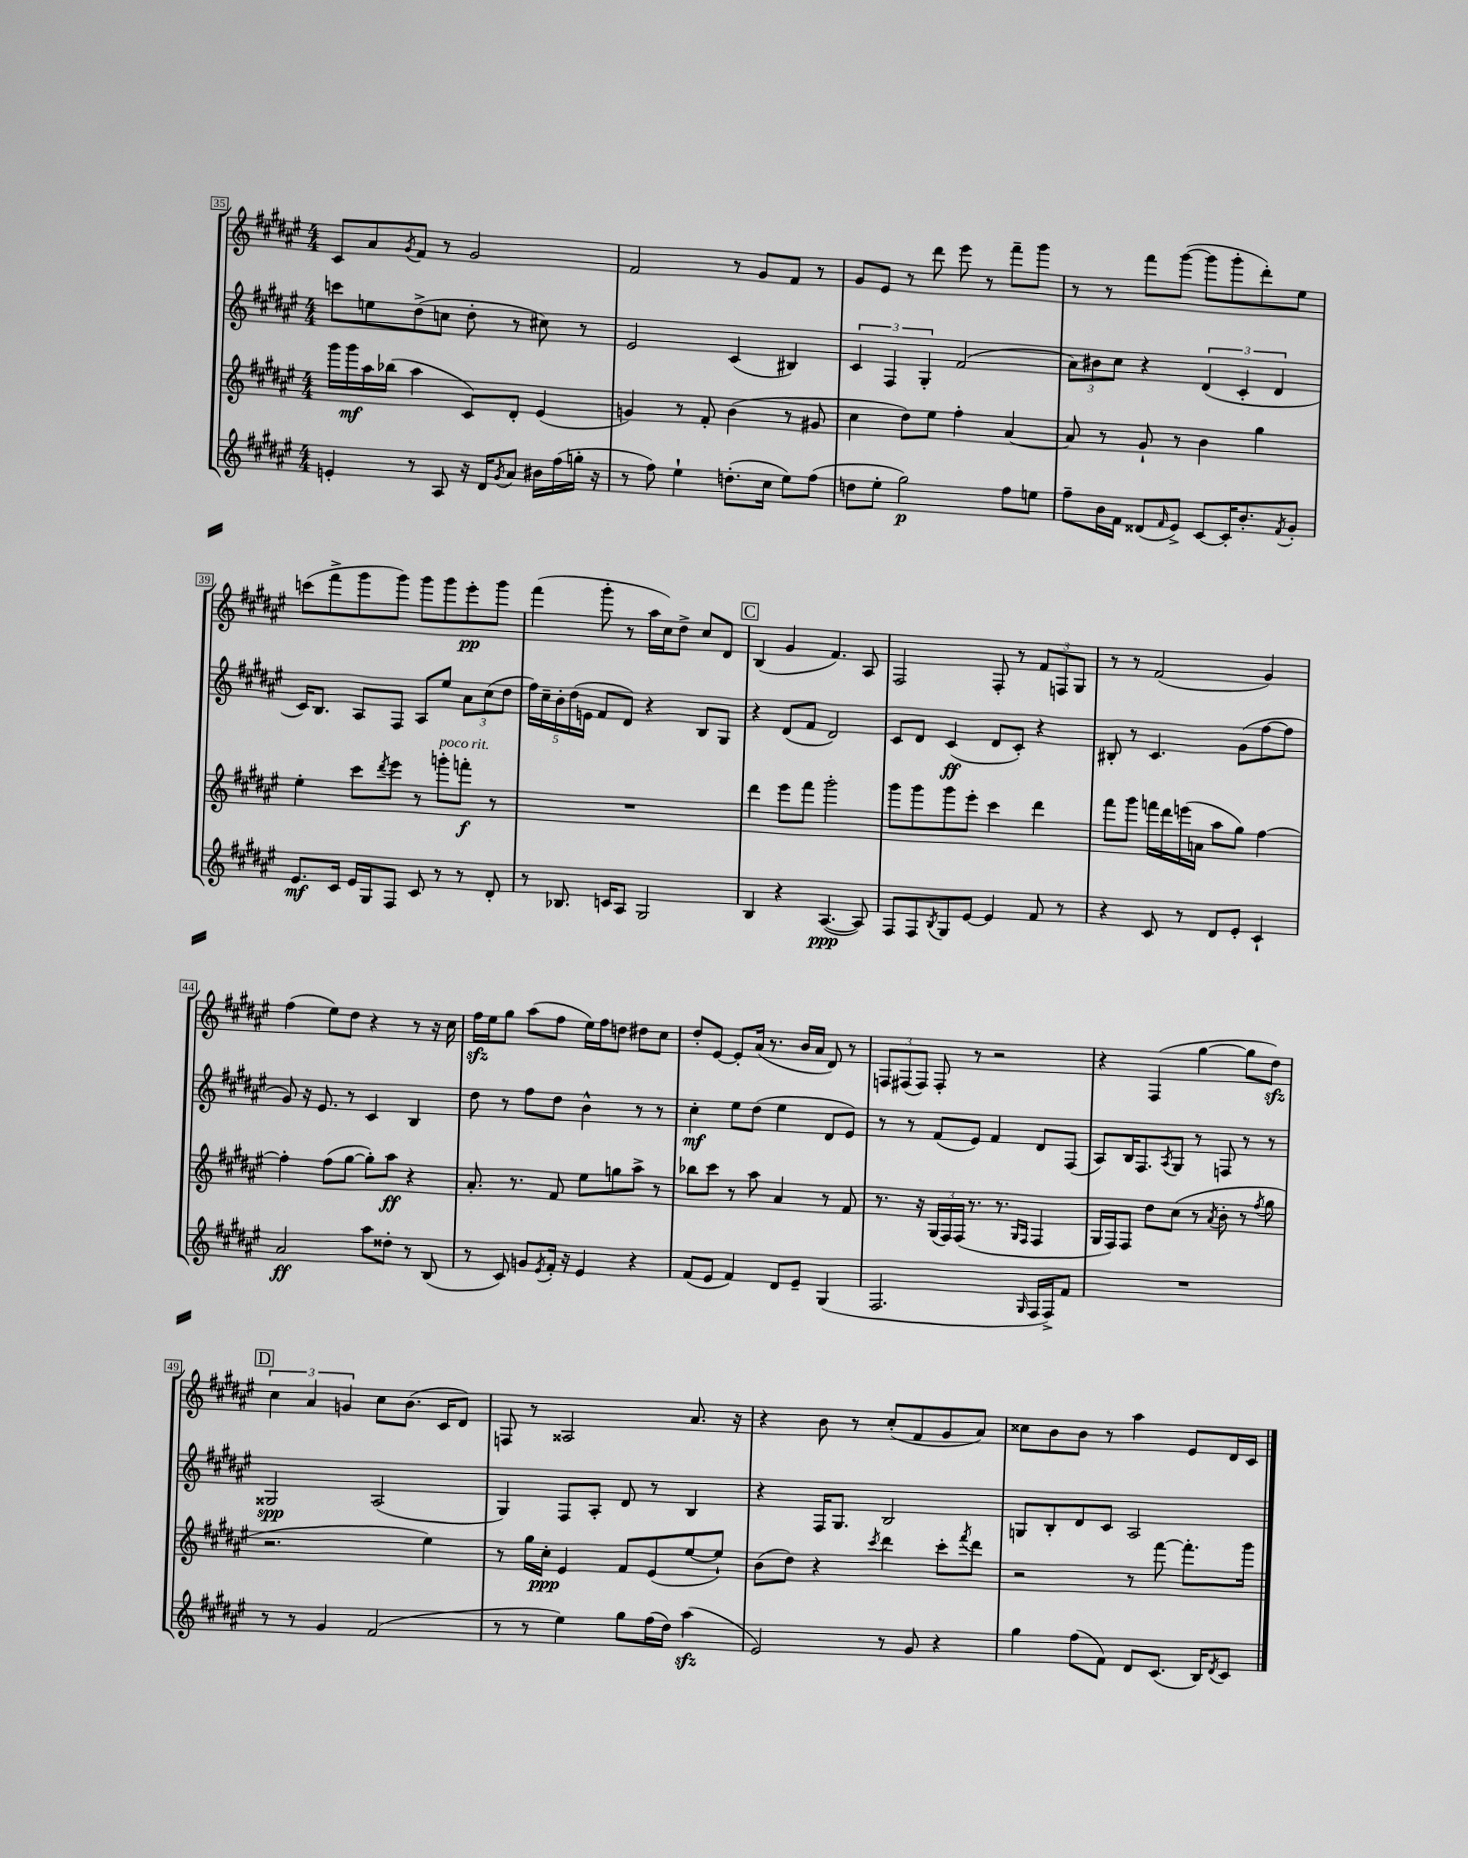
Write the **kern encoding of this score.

**kern	**kern	**kern	**kern
*staff4	*staff3	*staff2	*staff1
*clefG2	*clefG2	*clefG2	*clefG2
*k[f#c#g#d#a#e#]	*k[f#c#g#d#a#e#]	*k[f#c#g#d#a#e#]	*k[f#c#g#d#a#e#]
*M4/4	*M4/4	*M4/4	*M4/4
4e'	16ggg#	8ccc	8c#
.	16ggg#	.	.
.	16aa#	8ee	8a#
.	(16bb-	.	.
.	.	.	8qg#
8r	4aa#	(8dd#^	8f#
8A#	.	8cc	8r
16r	8c#)	8dd#'	2g#
16d#	.	.	.
8qg#	.	.	.
8a#	8d#'	8r	.
16b#	(4e#	8cc#)	.
(16ff#	.	.	.
16gg'	.	8r	.
16r	.	.	.
=	=	=	=
8r	4g)	2e#	2f#
8ff#)	.	.	.
4ee#`	8r	.	.
.	8f#'	.	.
(8.dd'	(4b	(4c#	8r
.	.	.	8g#
16cc#	.	.	.
8ee#)	8r	4B#)	8f#
(8ff#	8g#	.	8r
=	=	=	=
8dd	4cc#	6c#	8g#
8ee#'	.	.	8e#
.	.	6F#	.
2gg#)	8dd#)	.	8r
.	.	6G#'	.
.	8ee#	.	8ddd#
.	4ff#'	(2f#	8eee#
.	.	.	8r
8ff#	[4a#	.	8fff#~
8ee	.	.	8ggg#
=	=	=	=
8ff#~	8a#]	12a#)	8r
.	.	12b#	.
16b	8r	.	8r
.	.	12cc#	.
16f#	.	.	.
(8d##	8g#`	4r	8fff#
16qqf#	.	.	.
8e#^)	8r	.	([8ggg#
[8c#	4b	(6d#	8ggg#]
16c#']	.	.	8ggg#'
.	.	6c#'	.
8.b'	.	.	.
.	4gg#	.	8ddd#')
.	.	6d#	.
8qf#	.	.	.
8g#'	.	.	8ee#
=	=	=	=
8.e#	4ee#'	16c#)	(8ccc
.	.	8.B	.
.	.	.	8fff#^
16c#	.	.	.
16e#	8ccc#	8A#	8ggg#
16G#	.	.	.
.	8qddd#	.	.
8F#	8eee#	8F#	8ggg#)
8c#	8r	8A#	8ggg#
8r	8ggg'	8ee#	8ggg#
8r	8fff'	12a#	8eee#'
.	.	(12cc#	.
8d#'	8r	.	8ggg#
.	.	12dd#	.
=	=	=	=
8r	1r	20ff#)	(4fff#
.	.	20cc#~	.
.	.	20b'	.
8.B-	.	.	.
.	.	(20dd#	.
.	.	20e	.
.	.	8f#	8ggg#'
16c	.	.	.
8A#	.	8d#)	8r
2G#	.	4r	16aa#
.	.	.	16cc#)
.	.	.	8dd#^
.	.	8B	8cc#
.	.	8G#	8d#
=	=	=	=
4B	4ddd#	4r	(4B
4r	8eee#	(8d#	4g#
.	8fff#	8f#	.
([4.A#	2ggg#'	2d#)	4.f#)
8A#])	.	.	8A#
=	=	=	=
8F#	8ggg#	8c#	2F#
8F#	8ggg#	8d#	.
8qB	.	.	.
8G#	8ggg#	(4c#	.
[8e#	8eee#'	.	.
4e#]	4ccc#	8d#	8F#'
.	.	8c#')	8r
8f#	4ddd#	4r	12f#
.	.	.	12F
8r	.	.	.
.	.	.	12G#
=	=	=	=
4r	8fff#	8B#'	8r
.	8ggg#	8r	8r
8c#	16fff	4.c#	(2f#
.	16ddd#	.	.
8r	(16eee	.	.
.	16a	.	.
8d#	8aa#	.	.
8e#'	8gg#)	(8g#	.
4c#`	[4ff#	[8ff#	4g#)
.	.	8ff#]	.
=	=	=	=
2a#	4ff#']	8g#)	(4ff#
.	.	16r	.
.	.	8.e#	.
.	(8ff#	.	8ee#)
.	[8gg#	8r	8dd#
8aa#	8gg#'])	4c#	4r
8dd##'	8aa#	.	.
8r	4r	4B	8r
(8B	.	.	16r
.	.	.	16cc#
=	=	=	=
8r	8.a#'	8dd#	16ff#
.	.	.	16ee#
8c#)	.	8r	8gg#
.	8.r	.	.
8g	.	8ff#	(8aa#
8qe#	.	.	.
16f#'	8f#	8dd#	8ff#
16r	.	.	.
4e#	8ee#	4b^^	16ee#)
.	.	.	16ff#
.	8gg	.	8dd
4r	8aa#^	8r	8dd#
.	8r	8r	8cc#
=	=	=	=
(8f#	8bb-	4cc#'	8dd#'
8e#	8ccc#	.	[8e#
4f#)	8r	8ee#	8e#']
.	8aa#	(8dd#	(16a#
.	.	.	8.r
8d#	4a#	4ee#	.
8e#~	.	.	16b
.	.	.	16a#
(4G#	8r	8d#	8d#)
.	8f#	8e#)	8r
=	=	=	=
2.F#	8.r	8r	12F
.	.	.	(12F#
.	.	8r	.
.	.	.	12F#)
.	16r	.	.
.	(24G#	(8f#	8F#'
.	24F#)	.	.
.	(24F#	.	.
.	8.r	8e#)	8r
.	.	4f#	2r
.	8.r	.	.
.	16qqG#	.	.
16qqG#	16qqF#	.	.
16F#	4F#	8d#	.
16F#^)	.	.	.
8f#	.	(8F#	.
=	=	=	=
1r	16G#	8A#)	4r
.	16F#)	.	.
.	8F#	16B	.
.	.	8.F#	.
.	8dd#	.	(4F#
.	.	8qA#	.
.	(8cc#	8G#	.
.	8r	8r	[4gg#
.	8qa#	.	.
.	8b'	8F	.
.	8r	8r	8gg#]
.	8qff#	.	.
.	8gg#	8r	8dd#)
=	=	=	=
8r	2.r	2G##	6cc#
8r	.	.	.
.	.	.	6a#
4g#	.	.	.
.	.	.	6g
(2f#	.	(2A#	8cc#
.	.	.	(8.b
.	4ee#)	.	.
.	.	.	16c#
.	.	.	8d#)
=	=	=	=
8r	8r	4G#)	8F
8r	16gg#	.	8r
.	16cc#'	.	.
4ee#)	4e#	8F#	2A##
.	.	8A#'	.
8gg#	8f#	8d#	.
(16ff#	(8e#	8r	.
16dd#)	.	.	.
(4aa#	[8ee#	4B	8.a#
.	8ee#`])	.	.
.	.	.	16r
=	=	=	=
2e#)	(8b	4r	4r
.	8dd#)	.	.
.	4r	16F#	8b
.	.	8.G#	.
.	.	.	8r
.	8qccc#	.	.
8r	4ddd#	2B	(8cc#'
8g#	.	.	8f#
4r	8ccc#'	.	8g#
.	8qfff#	.	.
.	8ddd#	.	8a#)
=	=	=	=
4gg#	2r	8G	8cc##
.	.	8B'	8b
(8ff#	.	8d#	8b
8f#)	.	8c#	8r
8d#	8r	2A#	4aa#
(8.c#	[8fff#	.	.
.	8.fff#']	.	8e#
16B)	.	.	.
8qd#	.	.	.
8c#	.	.	16d#
.	16ggg#	.	16c#
==	==	==	==
*-	*-	*-	*-
